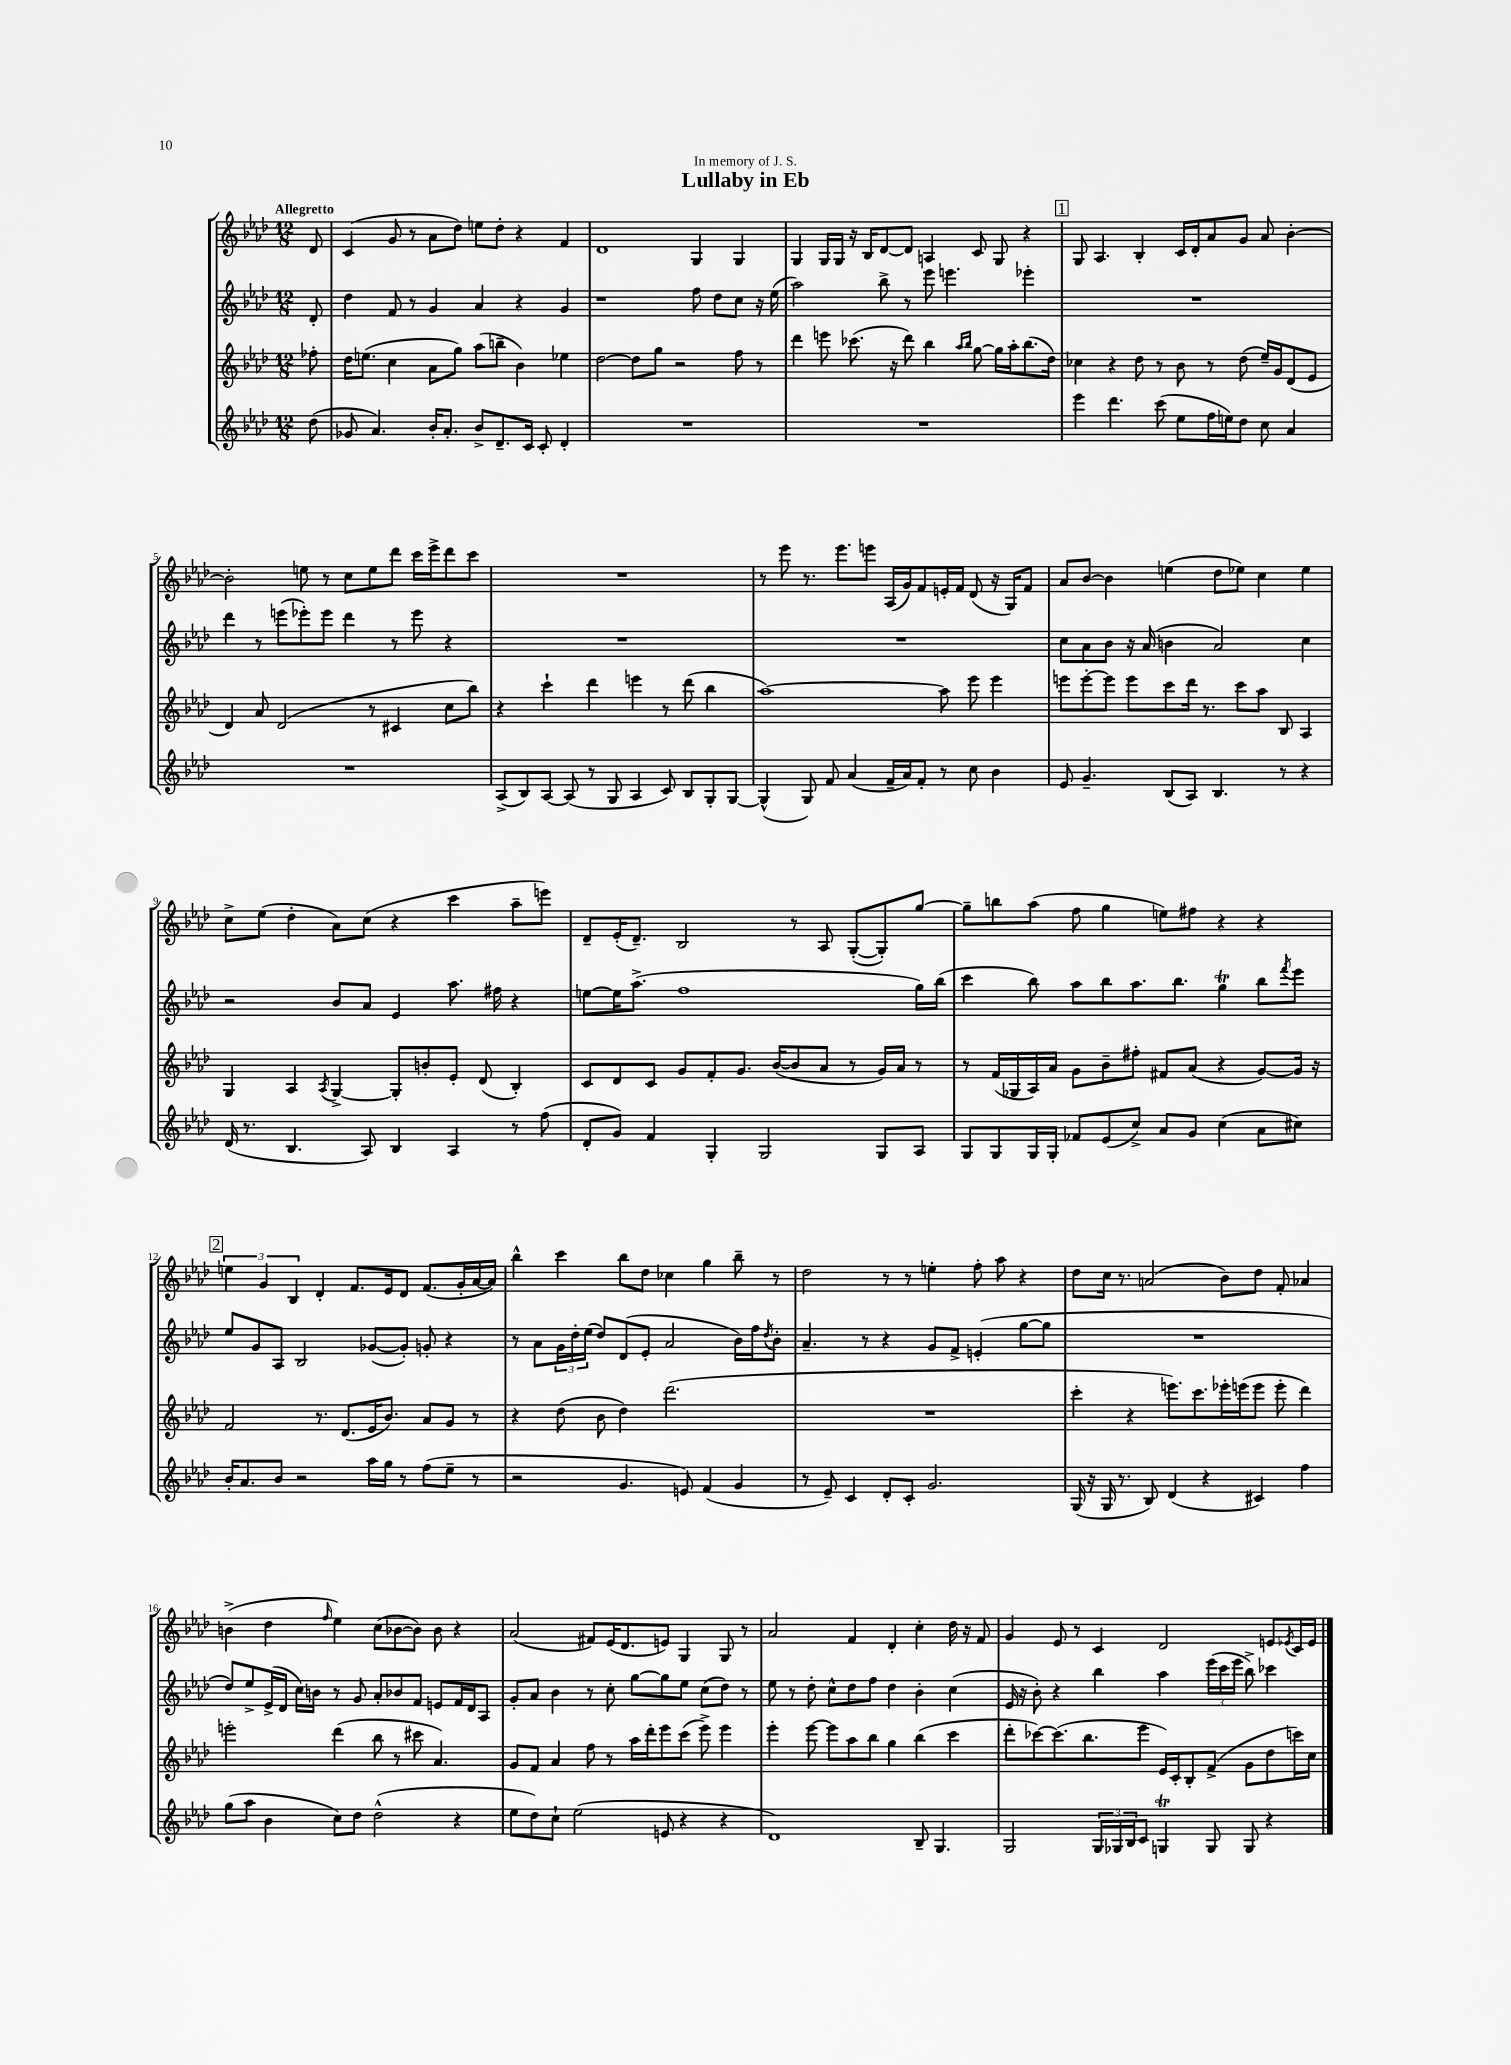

**kern	**kern	**kern	**kern
*part4	*part3	*part2	*part1
*staff4	*staff3	*staff2	*staff1
*clefG2	*clefG2	*clefG2	*clefG2
*k[b-e-a-d-]	*k[b-e-a-d-]	*k[b-e-a-d-]	*k[b-e-a-d-]
*M12/8	*M12/8	*M12/8	*M12/8
=	=	=	=
!	!	!	!LO:TX:a:B:t=Allegretto
(8dd-\	8ff-X'\	8d-'/	8d-/
=1	=1	=1	=1
8g-X/	16dd-\KL	4dd-\	(4c/
.	(8.een\J	.	.
4.a-/)	.	.	.
.	4cc\	8f/	8g/
.	.	8r	8r
16b-'/KL	8a-\L	4g/	8a-\L
8.a-'/J	.	.	.
.	8gg\J)	.	8dd-\J)
8b-^/L	(8aa-\L	4a-/	8een\L
8.d-~/	8bbn~\J	.	8dd-'\J
.	4b-\)	4r	4r
16c/Jk	.	.	.
8c'/	.	.	.
4d-'/	4ee-X\	4g/	4f/
=2	=2	=2	=2
1.r	[2dd-\	1r	1d-
.	8dd-\L]	.	.
.	8gg\J	.	.
.	2r	.	.
.	.	8ff\	4G/
.	.	8dd-\L	.
.	8ff\	8cc\J	4G/
.	8r	16r	.
.	.	(16ee-\	.
=3	=3	=3	=3
1.r	4ddd-\	2aa-\)	4G/
.	8eeen\	.	16G/LL
.	.	.	16G/JJ
.	(8.ccc-X\	.	16r
.	.	.	16B-/KL
.	.	8bb-^\	[8d-/
.	16r	.	.
.	8ddd-\)	8r	8d-/J]
.	4bb-\	8eee-\	4An/
.	.	4.eeen\	.
.	16qqaa-/LL	.	.
.	16qqbb-/JJ	.	.
.	[8gg\	.	8c/
.	16gg\LL]	.	8G/
.	16aa-'\J	.	.
.	(8.bb-\	4eee-X'\	4r
.	16dd-\Jk)	.	.
!!LO:REH:place=s1:t=1
=4	=4	=4	=4
4eee-\	4cc-X\	1.r	8G/
.	.	.	4.A-/
4.ddd-\	4r	.	.
.	8dd-\	.	4B-'/
(8ccc\	8r	.	.
8ee-\L	8b-\	.	16c/LL
.	.	.	16d-'/J
16ff\L	8r	.	8a-/
16een\J)	.	.	.
8dd-\J	(8dd-\	.	8g/J
8cc\	16ee-~/LL)	.	8a-/
.	16g/J	.	.
4a-/	(8d-/	.	[4b-'\
.	8e-/J	.	.
!!LO:LB:g=z
=5	=5	=5	=5
1.r	4d-/)	4ddd-\	2b-'\]
.	8a-/	8r	.
.	(2d-/	(8eeen\L	.
.	.	8eee-X'\)	8een\
.	.	8eee-\J	8r
.	.	4ddd-\	8cc\L
.	8r	.	8ee\
.	4c#X/	8r	8ddd-\J
.	.	8eee-\	16ccc\LL
.	.	.	16eee-^\J
.	8cc\L	4r	8ddd-\
.	8bb-\J)	.	8ccc\J
=6	=6	=6	=6
(8A-^/L	4r	1.r	1.r
8B-/)	.	.	.
[8A-/J	4ccc`\	.	.
(8A-/]	.	.	.
8r	4ddd-\	.	.
8G/	.	.	.
4A-/	4eeen\	.	.
8c/)	8r	.	.
8B-/L	(8ddd-\	.	.
8G'/	4bb-\	.	.
[8G/J	.	.	.
=7	=7	=7	=7
(4G^^/]	[1aa-)	1.r	8r
.	.	.	8eee-\
8G/)	.	.	8.r
8f/	.	.	.
.	.	.	8.eee-\L
(4a-/	.	.	.
.	.	.	8eeen\J
16f~/LL	.	.	(16A-/LL
16a-/J)	.	.	16g/J)
8f'/J	.	.	8f/
8r	8aa-\]	.	16en'/L
.	.	.	16f/JJ
8cc\	8eee-\	.	(8d-/
4b-\	4eee-\	.	16r
.	.	.	16G/KL)
.	.	.	8f/J
=8	=8	=8	=8
8e-/	8eeen\L	8cc\L	8a-/L
4.g~/	[8eee'\	8a-\	[8b-/J
.	8eee\J]	8b-\J	4b-\]
.	8eee\L	16r	.
.	.	(16a-/	.
(8B-/L	8ccc\	4bn\	(4een\
8A-/J)	16ddd-\Jk	.	.
.	8.r	.	.
4.B-/	.	2a-/)	8dd-\L
.	8ccc\L	.	8ee-X\J)
.	8aa-\J	.	4cc\
8r	8B-/	.	.
4r	4A-/	4cc\	4ee-\
!!LO:LB:g=z
=9	=9	=9	=9
(16d-/	4G/	2r	8cc^\L
8.r	.	.	.
.	.	.	(8ee-\J
4.B-/	4A-/	.	4dd-'\
.	8qA-/	.	.
.	[4G^/	8b-/L	8a-\L)
8A-/)	.	8a-/J	(8cc\J
4B-/	8G'/L]	4e-/	4r
.	8bn'/	.	.
4A-/	8e-'/J	8.aa-\	4ccc\
.	(8d-/	.	.
.	.	16ff#X\	.
8r	4B-'/)	4r	8aa-~\L
(8ff\	.	.	8eeen\J)
=10	=10	=10	=10
8d-'/L	8c/L	[8een\L	8d-~/L
8g/J)	8d-/	16ee\K]	(16e-'/K
.	.	(8.aa-^\J	8.d-~/J)
4f/	8c/J	.	.
.	8g/L	1ff	2B-/
4G'/	8f'/	.	.
.	8.g/J	.	.
2G/	.	.	.
.	([16b-/KL	.	.
.	8b-/]	.	8r
.	8a-/J	.	8A-/
.	8r	.	([8G'/L
8G/L	16g/LL)	.	8G'/])
.	16a-/JJ	.	.
8A-/J	8r	16gg\LL)	[8gg/J
.	.	(16bb-\JJ	.
=11	=11	=11	=11
8G/L	8r	4ccc\	8gg~\L]
8G/	(16f/LL	.	8bbn\
.	16G-X/	.	.
16G/L	16A-/)	8bb-\)	(8aa-\J
16G'/JJ	16a-/JJ	.	.
8f-X/L	8g\L	8aa-\L	8ff\
(8e-/	8b-~\	8bb-\	4gg\
8cc^/J)	8ff#X'\J	8.aa-\	.
8a-/L	8f#X/L	.	8een\L)
.	.	8.bb-\J	.
8g/J	(8a-/J	.	8ff#X\J
(4cc\	4r	4ggt\	4r
8a-\L	[8g/L)	8bb-\L	4r
.	.	8qfff/	.
8cc#X\J)	16g/Jk]	8eee-\J	.
.	16r	.	.
!!LO:LB:g=z
!!LO:REH:place=s1:t=2
=12	=12	=12	=12
16b-'/KL	2f/	8ee-/L	6een\
8.a-/	.	.	.
.	.	8g/	.
.	.	.	6g/
8b-/J	.	8A-/J	.
.	.	.	6B-/
2r	.	2B-/	.
.	8.r	.	4d-'/
.	(8.d-/L	.	.
.	.	.	8.f/L
16aa-\LL	16e-/K	([8g-X/L	.
16gg\JJ	8.b-/J)	.	16e-/k
8r	.	8g-'/J])	8d-/J
(8ff\L	8a-/L	8gn'/	(8.f/L
8ee-~\J	8g/J	4r	.
.	.	.	16g'/L
8r	8r	.	[16a-/
.	.	.	16a-/JJ])
=13	=13	=13	=13
2r	4r	8r	4bb-^^\
.	.	8a-\L	.
.	(8dd-\	24g\L	4ccc\
.	.	24dd-'\	.
.	.	(24ee-\JJ	.
.	8b-\	8dd-/L)	.
4.g/	4dd-\)	(8d-/	8bb-\L
.	.	8e-'/J	8dd-\J
.	(2.ddd-\	2a-/	4cc-X\
8en/)	.	.	.
(4f/	.	.	4gg\
4g/	.	16b-\LL)	8bb-~\
.	.	16ff\J	.
.	.	8qdd-/	.
.	.	8b-'\J	8r
=14	=14	=14	=14
8r	1.r	4.a-~/	2dd-\
8e-~/)	.	.	.
4c/	.	.	.
.	.	8r	.
8d-'/L	.	4r	8r
8c'/J	.	.	8r
2.g/	.	8g/L	4een'\
.	.	8f^/J	.
.	.	(4en'/	8ff'\
.	.	.	8aa-\
.	.	[8gg\L	4r
.	.	8gg\J]	.
=15	=15	=15	=15
(16G/	4ccc'\	1.r	8dd-\L
16r	.	.	.
16G/	.	.	16cc\Jk
8.r	.	.	8.r
.	4r	.	.
8B-/)	.	.	(2an/
(4d-/	8.eeen\L)	.	.
.	8.ccc\	.	.
4r	.	.	.
.	16eee-X'\L	.	8b-\L)
.	(16eeen\J	.	.
4c#X/)	8eee\J	.	8dd-\J
.	8eee'\	.	8f'/
4ff\	4ddd-\)	.	4a-X/
!!LO:LB:g=z
=16	=16	=16	=16
(8gg\L	2eeen'\	8dd-/L)	(4bn^\
8aa-\J	.	8ee-^/	.
4b-\	.	(16e-^/L	4dd-\
.	.	16d-/JJ	.
.	.	16cc\LL)	.
.	.	16bn\JJ	.
.	.	.	16qqff/
8cc\L)	(4ddd-\	8r	4ee-\)
8dd-\J	.	8g/	.
(2dd-^^\	8bb-\	8a-'/L	(8cc\L
.	8r	8b-X/	[8b-X\
.	8ccc#X\	8f/J	8b-\J])
.	4.a-/)	8en/L	8b-\
4r	.	16f/L	4r
.	.	16d-/J	.
.	.	8A-/J	.
=17	=17	=17	=17
8ee-\L	8g/L	8g'/L	(2a-/
8dd-\)	8f/J	8a-/J	.
8cc`\J	4a-/	4b-\	.
(2ee-\	.	.	.
.	8ff\	8r	8f#X/L)
.	8r	8cc'\	(16e-/K
.	.	.	8.d-/
.	16aa-\LL	[8gg\L	.
.	16ddd-'\J	.	.
8en/	8eee-\	8gg\]	8en/J)
4r	(8ccc\J	8ee-\J	4G/
.	8eee-^\)	(8cc\L	.
4r	4eee-\	8dd-\J)	8G/
.	.	8r	8r
=18	=18	=18	=18
1d-)	4eee-'\	8ee-\	2a-/
.	.	8r	.
.	[8eee-\	8dd-'\	.
.	8eee-\L]	8cc^^\L	.
.	8aa-\	8dd-\	4f/
.	8bb-\J	8ff\J	.
.	4gg\	4dd-\	4d-'/
8B-~/	(4bb-\	4b-'\	4cc'\
4.G/	.	.	.
.	4ccc\	(4cc\	16dd-\
.	.	.	16r
.	.	.	8f/
=19	=19	=19	=19
2G/	8ddd-'\L	16e-/	4g/
.	.	16r	.
.	[8ccc-X\)	8b-'\)	.
.	(8.ccc-\]	4r	8e-/
.	.	.	8r
.	8.bb-\	.	.
24G/LL	.	4bb-\	4c/
24G-X/	.	.	.
24B-/J	.	.	.
8c/J	8eee-\J	.	.
4Gnt/	16e-/LL)	4aa-\	2d-/
.	16c'/J	.	.
.	8B-'/	.	.
8G/	(8f^/J	(24eee-\LL	.
.	.	24ccc\	.
.	.	24eee-\JJ	.
8G/	8g\L	8bb-^\)	.
4r	8dd-\	4ccc-X\	8en/L
.	.	.	8qe-X/
.	16cccn\L)	.	16c/L
.	16cc\JJ	.	16e-/JJ
==	==	==	==
*-	*-	*-	*-
